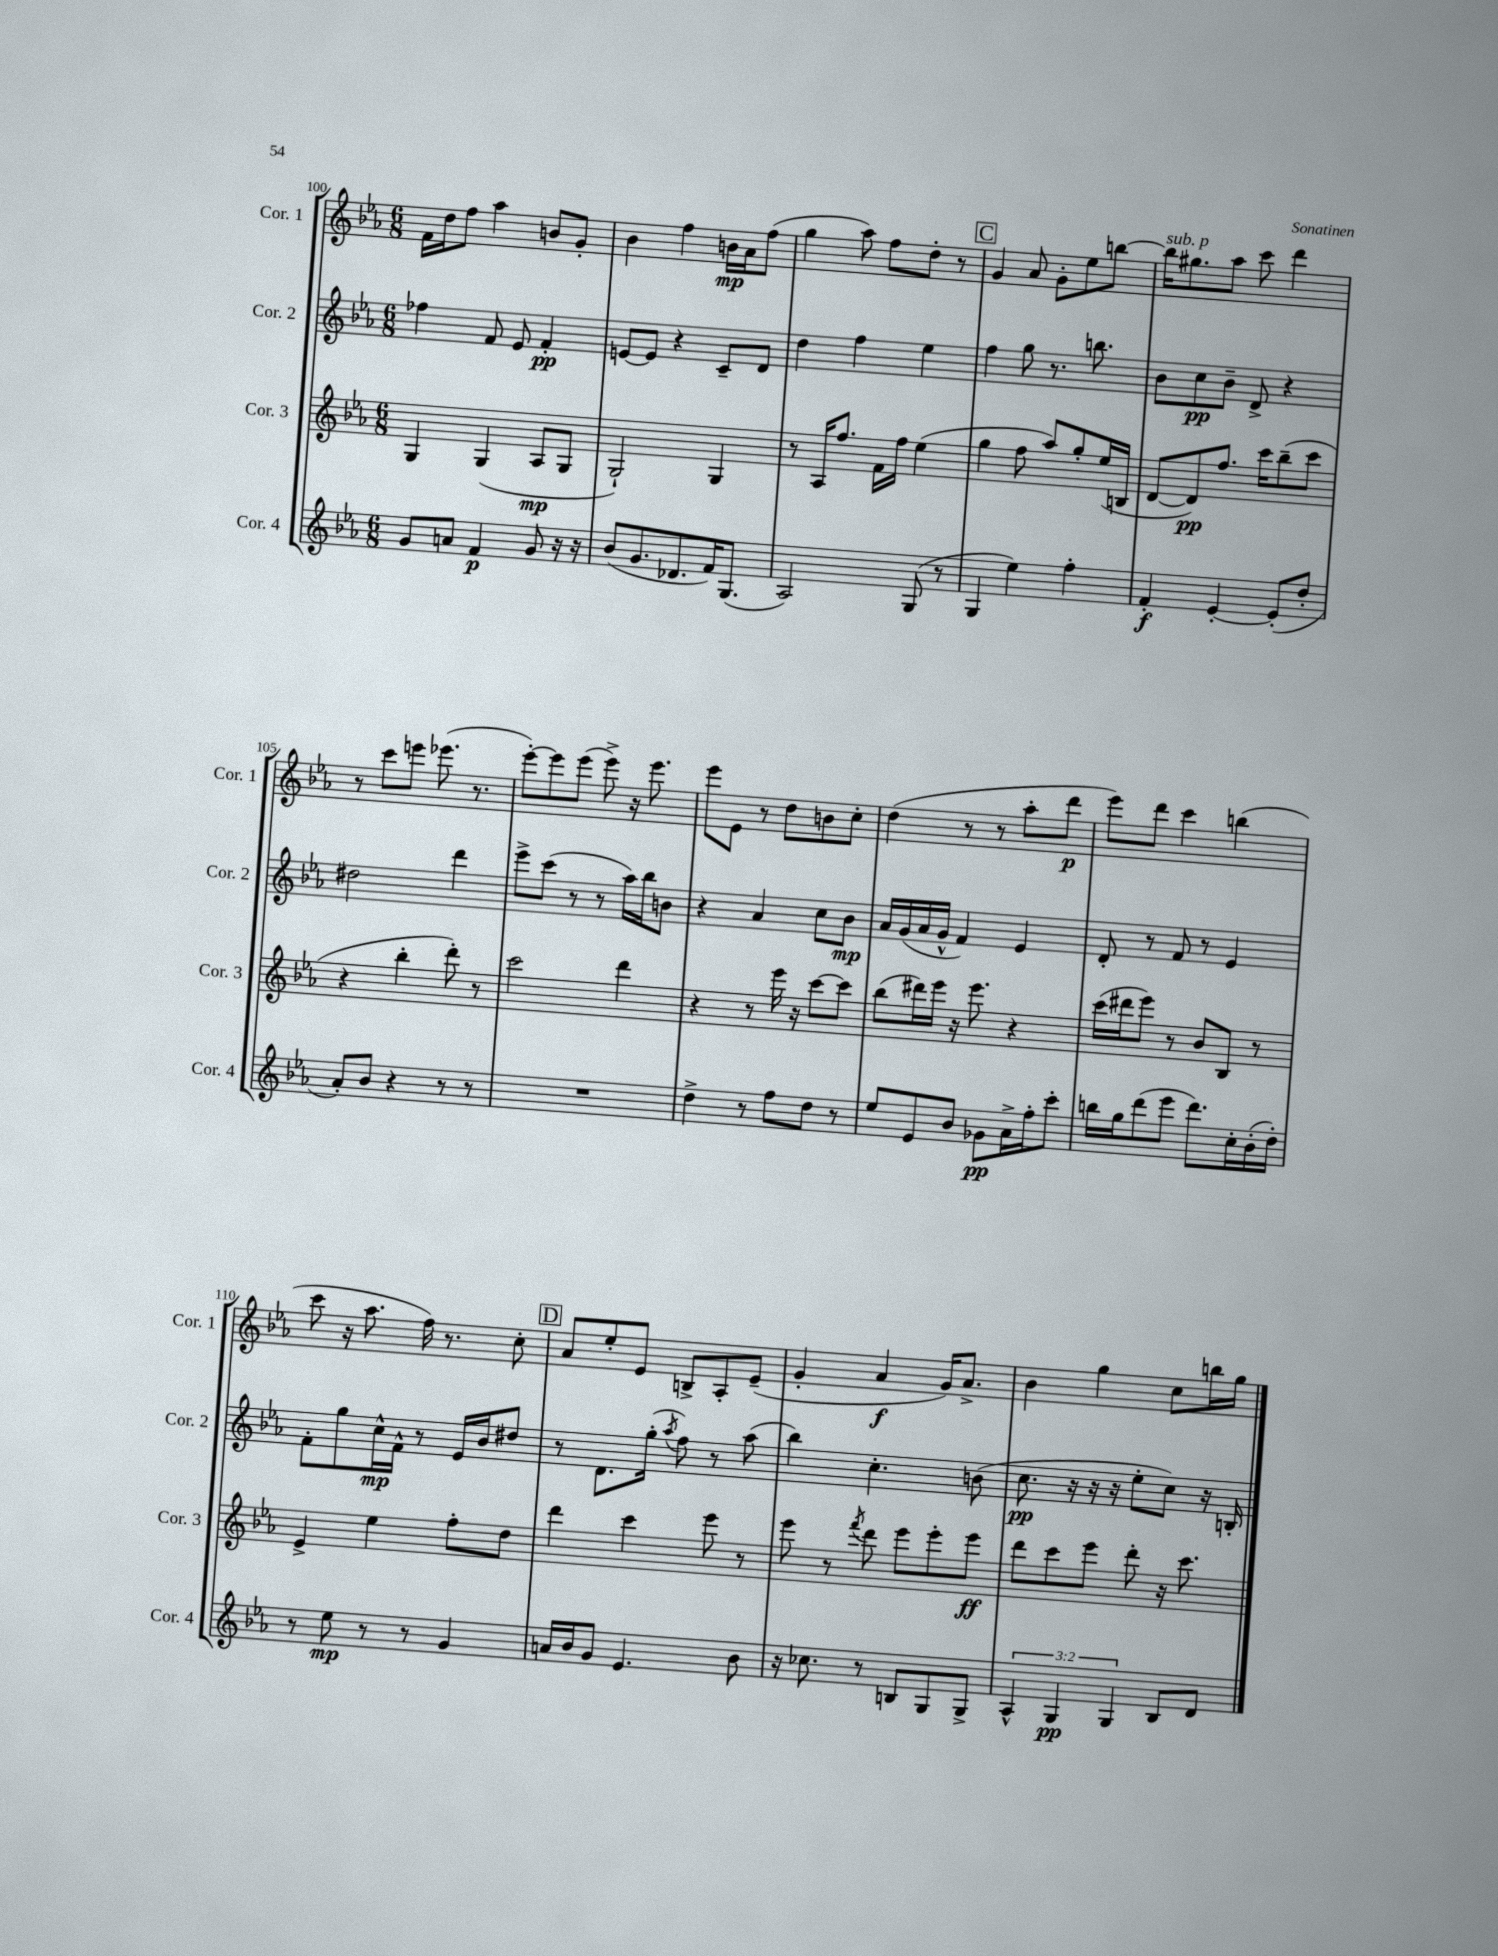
<<
\new StaffGroup <<
\new Staff = "s0" \with { instrumentName = "Cor. 1" shortInstrumentName = "Cor. 1" } {
    \clef treble \key ees \major \numericTimeSignature \time 6/8
    f'16 d''16 f''8 aes''4 b'8 g'8-. |
    bes'4 f''4 b'16\mp aes'16 f''8( |
    g''4 aes''8) f''8 d''8-. r8 |
    \mark \markup { \box "C" } g'4 aes'8 g'8-. ees''8 b''8~ |
    b''16^\markup { \italic "sub. p" } gis''8. aes''8 c'''8 d'''4 |
    r8 c'''8 e'''8 ees'''8.( r8. |
    ees'''8~-.) ees'''8 ees'''8( ees'''8->) r16 ees'''8. |
    ees'''8 ees'8 r8 d''8 b'8 c''8-. |
    d''4( r8 r8 aes''8-. d'''8\p |
    ees'''8) d'''8 c'''4 b''4( |
    c'''8 r16 aes''8. f''16) r8. c''8-. |
    \mark \markup { \box "D" } aes'8 ees''8-. ees'8 b8-> aes8-. ees'8--( |
    g'4-. aes'4\f g'16) aes'8.-> |
    bes'4 g''4 c''8 b''16 g''16 \bar "|." |
}
\new Staff = "s1" \with { instrumentName = "Cor. 2" shortInstrumentName = "Cor. 2" } {
    \clef treble \key ees \major \numericTimeSignature \time 6/8
    fes''4 f'8 ees'8 f'4-.\pp |
    e'8~ e'8 r4 c'8-- d'8 |
    d''4 f''4 ees''4 |
    \mark \markup { \box "C" } f''4 g''8 r8. b''8. |
    bes'8 c''8\pp bes'8-- d'8-> r4 |
    dis''2 d'''4 |
    ees'''8-> c'''8( r8 r8 aes''16) bes''16 b'8 |
    r4 aes'4 c''8 bes'8\mp |
    aes'16 g'16( aes'16 g'16-^ f'4) ees'4 |
    d'8-. r8 f'8 r8 ees'4 |
    f'8-. g''8 c''16-^\mp f'16-^ r8 ees'16 bes'16 dis''8 |
    \mark \markup { \box "D" } r8 d'8. g''16-.( \acciaccatura { aes''8 } f''8) r8 aes''8( |
    bes''4) c''4.-. b'8( |
    c''8.\pp r16 r16 r16 ees''8-. c''8) r16 b16-. \bar "|." |
}
\new Staff = "s2" \with { instrumentName = "Cor. 3" shortInstrumentName = "Cor. 3" } {
    \clef treble \key ees \major \numericTimeSignature \time 6/8
    g4 g4( aes8\mp g8 |
    g2-!) g4 |
    r8 aes16 f''8. f'16 f''16 ees''4( |
    \mark \markup { \box "C" } g''4 f''8 aes''8) g''8-. ees''16( b16 |
    d'8~ d'8\pp) f''8. c'''16 bes''8--( c'''8 |
    r4 bes''4-. d'''8-.) r8 |
    c'''2 d'''4 |
    r4 r8 ees'''16 r16 c'''8~ c'''8 |
    bes''8( dis'''16) ees'''16 r16 ees'''8. r4 |
    c'''16( dis'''16 ees'''8) r8 bes'8 bes8 r8 |
    ees'4-> ees''4 f''8-. d''8 |
    \mark \markup { \box "D" } d'''4 c'''4 ees'''8 r8 |
    ees'''8 r8 \acciaccatura { f'''8 } d'''8 ees'''8 ees'''8-. ees'''8\ff |
    d'''8 c'''8 ees'''8 d'''8-. r16 c'''8. \bar "|." |
}
\new Staff = "s3" \with { instrumentName = "Cor. 4" shortInstrumentName = "Cor. 4" } {
    \clef treble \key ees \major \numericTimeSignature \time 6/8 \override Staff.TupletNumber.text = #tuplet-number::calc-fraction-text
    g'8 a'8 f'4\p g'8 r16 r16 |
    bes'8( g'8. des'8. f'16) g8.( |
    aes2) g8( r8 |
    \mark \markup { \box "C" } g4 ees''4) f''4-. |
    f'4-.\f ees'4~-. ees'8-.( d''8-. |
    aes'8-.) bes'8 r4 r8 r8 |
    R2. |
    d''4-> r8 f''8 d''8 r8 |
    ees''8 ees'8 bes'8 ges'8\pp aes'16-> f''16-. c'''8-. |
    b''16 g''16 d'''8( ees'''8 d'''8.) c''16-. bes'16-.( d''16-.) |
    r8 ees''8\mp r8 r8 g'4 |
    \mark \markup { \box "D" } a'16 bes'16 g'8 ees'4. bes'8 |
    r16 ces''8. r8 b8 g8 g8-> |
    \tuplet 3/2 { aes4-^ g4\pp g4 } bes8 d'8 \bar "|." |
}
>>
>>
\layout { \context { \Score currentBarNumber = #100 } }
